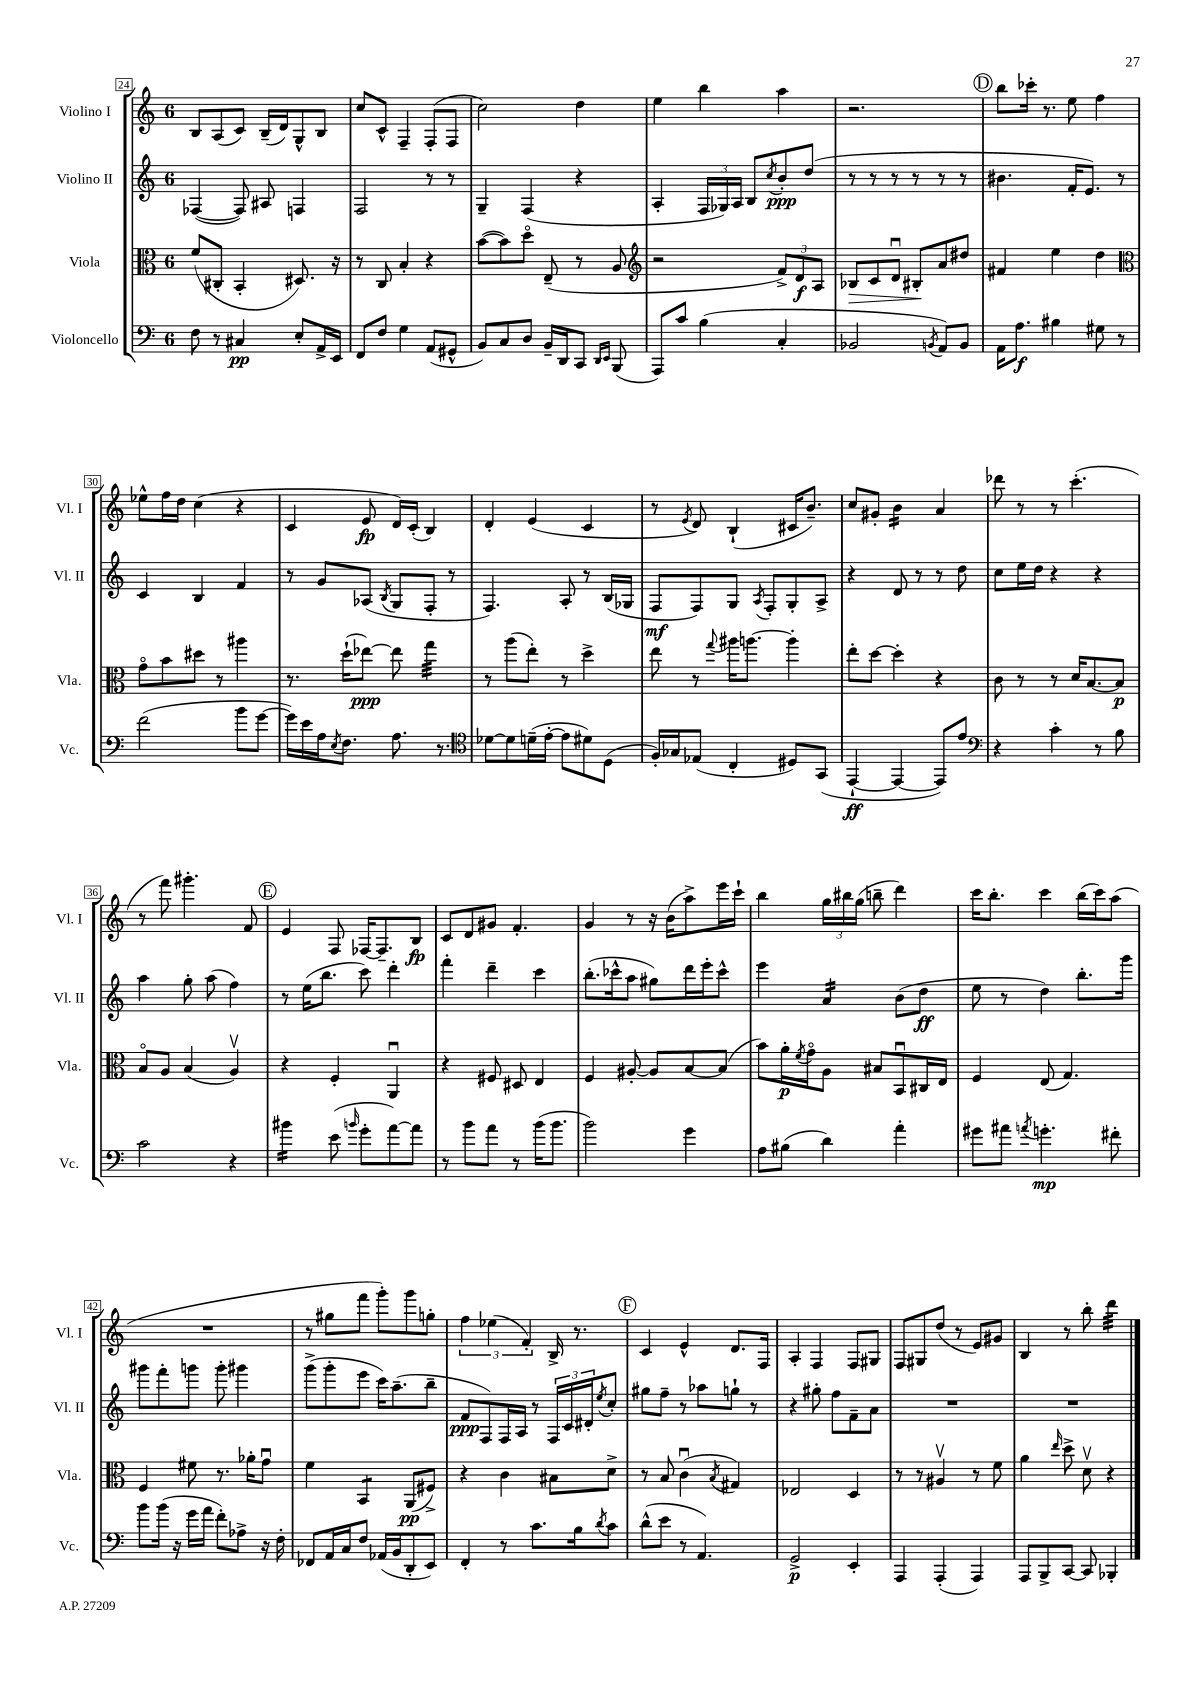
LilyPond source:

<<
\new StaffGroup <<
\new Staff = "s0" \with { instrumentName = "Violino I" shortInstrumentName = "Vl. I" } {
    \clef treble \key c \major \once \override Staff.TimeSignature.style = #'single-digit \time 6/8
    b8 a8( c'8) b16--( d'16) g8-^ b8 |
    c''8 c'8-^ f4-- f8-.( f8 |
    c''2) d''4 |
    e''4 b''4 a''4 |
    r2. |
    \mark \markup { \circle "D" } b''8 ces'''16-. r8. e''8 f''4 |
    ees''8-^ f''16 d''16 c''4( r4 |
    c'4 e'8\fp d'16) c'16-.( b4) |
    d'4-. e'4( c'4 |
    r8 \acciaccatura { e'8 } d'8) b4-!( cis'16 b'8.--) |
    c''8 gis'8-. b'4:16 a'4 |
    des'''8 r8 r8 c'''4.-.( |
    r8 f'''8) gis'''4.-. f'8 |
    \mark \markup { \circle "E" } e'4 f8 fes16~ fes8.-- b8\fp |
    c'8 d'8 gis'8 f'4.-. |
    g'4 r8 r16 b'16( a''8->) e'''16 c'''16-! |
    b''4 \tuplet 3/2 { g''16 bis''16 g''16( } b''8-- d'''4) |
    c'''16 b''8.-. c'''4 b''16( c'''16) a''8( |
    R2. |
    r8 gis''8 f'''8 g'''8-.) g'''8 g''8-. |
    \tuplet 3/2 { f''4 ees''4( f'4-.) } b16-> r8. |
    \mark \markup { \circle "F" } c'4 e'4-^ d'8. f16 |
    a4-. f4 f8 gis8 |
    f8 gis8 d''8( r8 e'8) gis'8 |
    b4 r8 b''8-. d'''4:32 \bar "|." |
}
\new Staff = "s1" \with { instrumentName = "Violino II" shortInstrumentName = "Vl. II" } {
    \clef treble \key c \major \once \override Staff.TimeSignature.style = #'single-digit \time 6/8
    fes4~( fes8) ais8 f4 |
    f2 r8 r8 |
    g4-- f4( r4 |
    a4-. \tuplet 3/2 { f16 ges16) a16 } b8 \acciaccatura { c''8 } b'8-.\ppp d''8( |
    r8 r8 r8 r8 r8 r8 |
    \mark \markup { \circle "D" } bis'4. f'16-. e'8.) r8 |
    c'4 b4 f'4 |
    r8 g'8 aes8( \acciaccatura { b8 } g8 f8-. r8 |
    f4.) a8-. r8 b16( ges16 |
    f8\mf f8) g8 \acciaccatura { a8 } f8-. g8-. a8-> |
    r4 d'8 r8 r8 d''8 |
    c''8 e''16 d''16 r4 r4 |
    a''4 g''8-. a''8( f''4) |
    \mark \markup { \circle "E" } r8 e''16( b''8. c'''8) d'''4-. |
    f'''4-. d'''4-- c'''4 |
    b''8.-.( ces'''16-^ a''8 gis''8) d'''16 e'''16-. ces'''8-^ |
    e'''4 a'4:16 b'8( d''8\ff |
    e''8 r8 d''4) b''8.-. g'''16 |
    gis'''8 f'''8-. g'''8 g'''8-. gis'''4 |
    g'''8->( g'''8-. e'''8 c'''16) a''8.--( b''8-- |
    f'8\ppp f8) f16 a16 r8 \tuplet 3/2 { f16 c'16 dis'16-. } \acciaccatura { e''8 } c''8-. |
    \mark \markup { \circle "F" } gis''8 f''8-- r8 aes''8 g''8-! r8 |
    r4 gis''8-. f''8 f'8-- a'8 |
    R2. |
    R2. \bar "|." |
}
\new Staff = "s2" \with { instrumentName = "Viola" shortInstrumentName = "Vla." } {
    \clef alto \key c \major \once \override Staff.TimeSignature.style = #'single-digit \time 6/8
    f'8( cis8-. b,4-. dis8.) r16 |
    r8 c8 b4-. r4 |
    b'8~( b'8) d''8\flageolet e8--( r8 a8 |
    \clef treble r2 \tuplet 3/2 { f'8->) d'8\f a8 } |
    bes8\> c'8 d'8\downbow bis8-.\! a'8 dis''8 |
    \mark \markup { \circle "D" } fis'4 e''4 d''4 |
    \clef alto g'8\flageolet b'8 dis''8 r8 ais''4 |
    r8. d''16-!( ees''8~\ppp) ees''8 g''4:32 |
    r8 a''8( e''8-.) r8 d''4-> |
    e''8 r8 \appoggiatura { g''8 } ais''16 a''8.~ a''4-. |
    e''8-. d''8~ d''4-. r4 |
    c'8 r8 r8 d'16 b8.~ b8\p |
    b8\flageolet a8 b4( a4\upbow) |
    \mark \markup { \circle "E" } r4 f4-. a,4\downbow |
    r4 fis8 dis8 e4 |
    f4 ais8~-. ais8 b8~ b8( |
    b'8) a'16-.\p \acciaccatura { f'8 } g'16\flageolet a8 bis8 b,8\downbow cis16 e16 |
    f4 e8( g4.) |
    f4 fis'8 r8. aes'16-. g'8\downbow |
    f'4 b,4:8 a,8\pp( fis8->) |
    r4 c'4 bis8 d'8-> |
    \mark \markup { \circle "F" } r8 b8 c'4\downbow( \acciaccatura { b8 } gis4) |
    ees2 d4 |
    r8 r8 ais4\upbow r8 f'8 |
    a'4 \grace { e''16 } d''8-> d'8\upbow r4 \bar "|." |
}
\new Staff = "s3" \with { instrumentName = "Violoncello" shortInstrumentName = "Vc." } {
    \clef bass \key c \major \once \override Staff.TimeSignature.style = #'single-digit \time 6/8
    f8 r8 cis4\pp e8-. a,16-> e,16 |
    f,8 f8 g4 a,8( gis,8-^ |
    b,8) c8 d8 b,16-- d,16 c,8 \grace { d,16 e,16 } b,,8( |
    a,,8) c'8 b4( c4-. |
    bes,2 \acciaccatura { b,8 } a,8) b,8 |
    \mark \markup { \circle "D" } a,16 a8.\f bis4 gis8 r8 |
    f'2( b'8 g'8~ |
    g'16) e'16 a16 \acciaccatura { e8 } f8. a8. r8. |
    \clef tenor des'8~ des'8 d'16--( e'16~-. e'8 dis'8) d8( |
    f16-.) ges16 ees8( c4-. dis8) g,8( |
    e,4~-!\ff e,4~ e,8) e'8 |
    \clef bass r4 c'4-. r8 b8 |
    c'2 r4 |
    \mark \markup { \circle "E" } bis'4:16 e'8( \grace { b'16 } g'8-. a'8~) a'8 |
    r8 b'8 a'8 r8 b'16( b'8. |
    b'2) g'4 |
    a8 bis8( d'4) a'4-. |
    gis'8 ais'8 \acciaccatura { a'8 } g'4.-.\mp fis'8-. |
    b'8 b'16( r16 g'16 a'16 f'8-.) aes8-> r16 f16-. |
    fes,8 a,16 c16 f8 aes,16( b,16 d,8-. e,8) |
    f,4-. r8 c'8. b16 \acciaccatura { d'8 } c'8 |
    \mark \markup { \circle "F" } d'8-^( e'8 r8 a,4.) |
    g,2->\p e,4-. |
    a,,4 a,,4-.( a,,4) |
    a,,8 b,,8-> c,8~ c,8 bes,,4-. \bar "|." |
}
>>
>>
\layout { \context { \Score currentBarNumber = #24 \override BarNumber.stencil = #(make-stencil-boxer 0.1 0.3 ly:text-interface::print) } }
